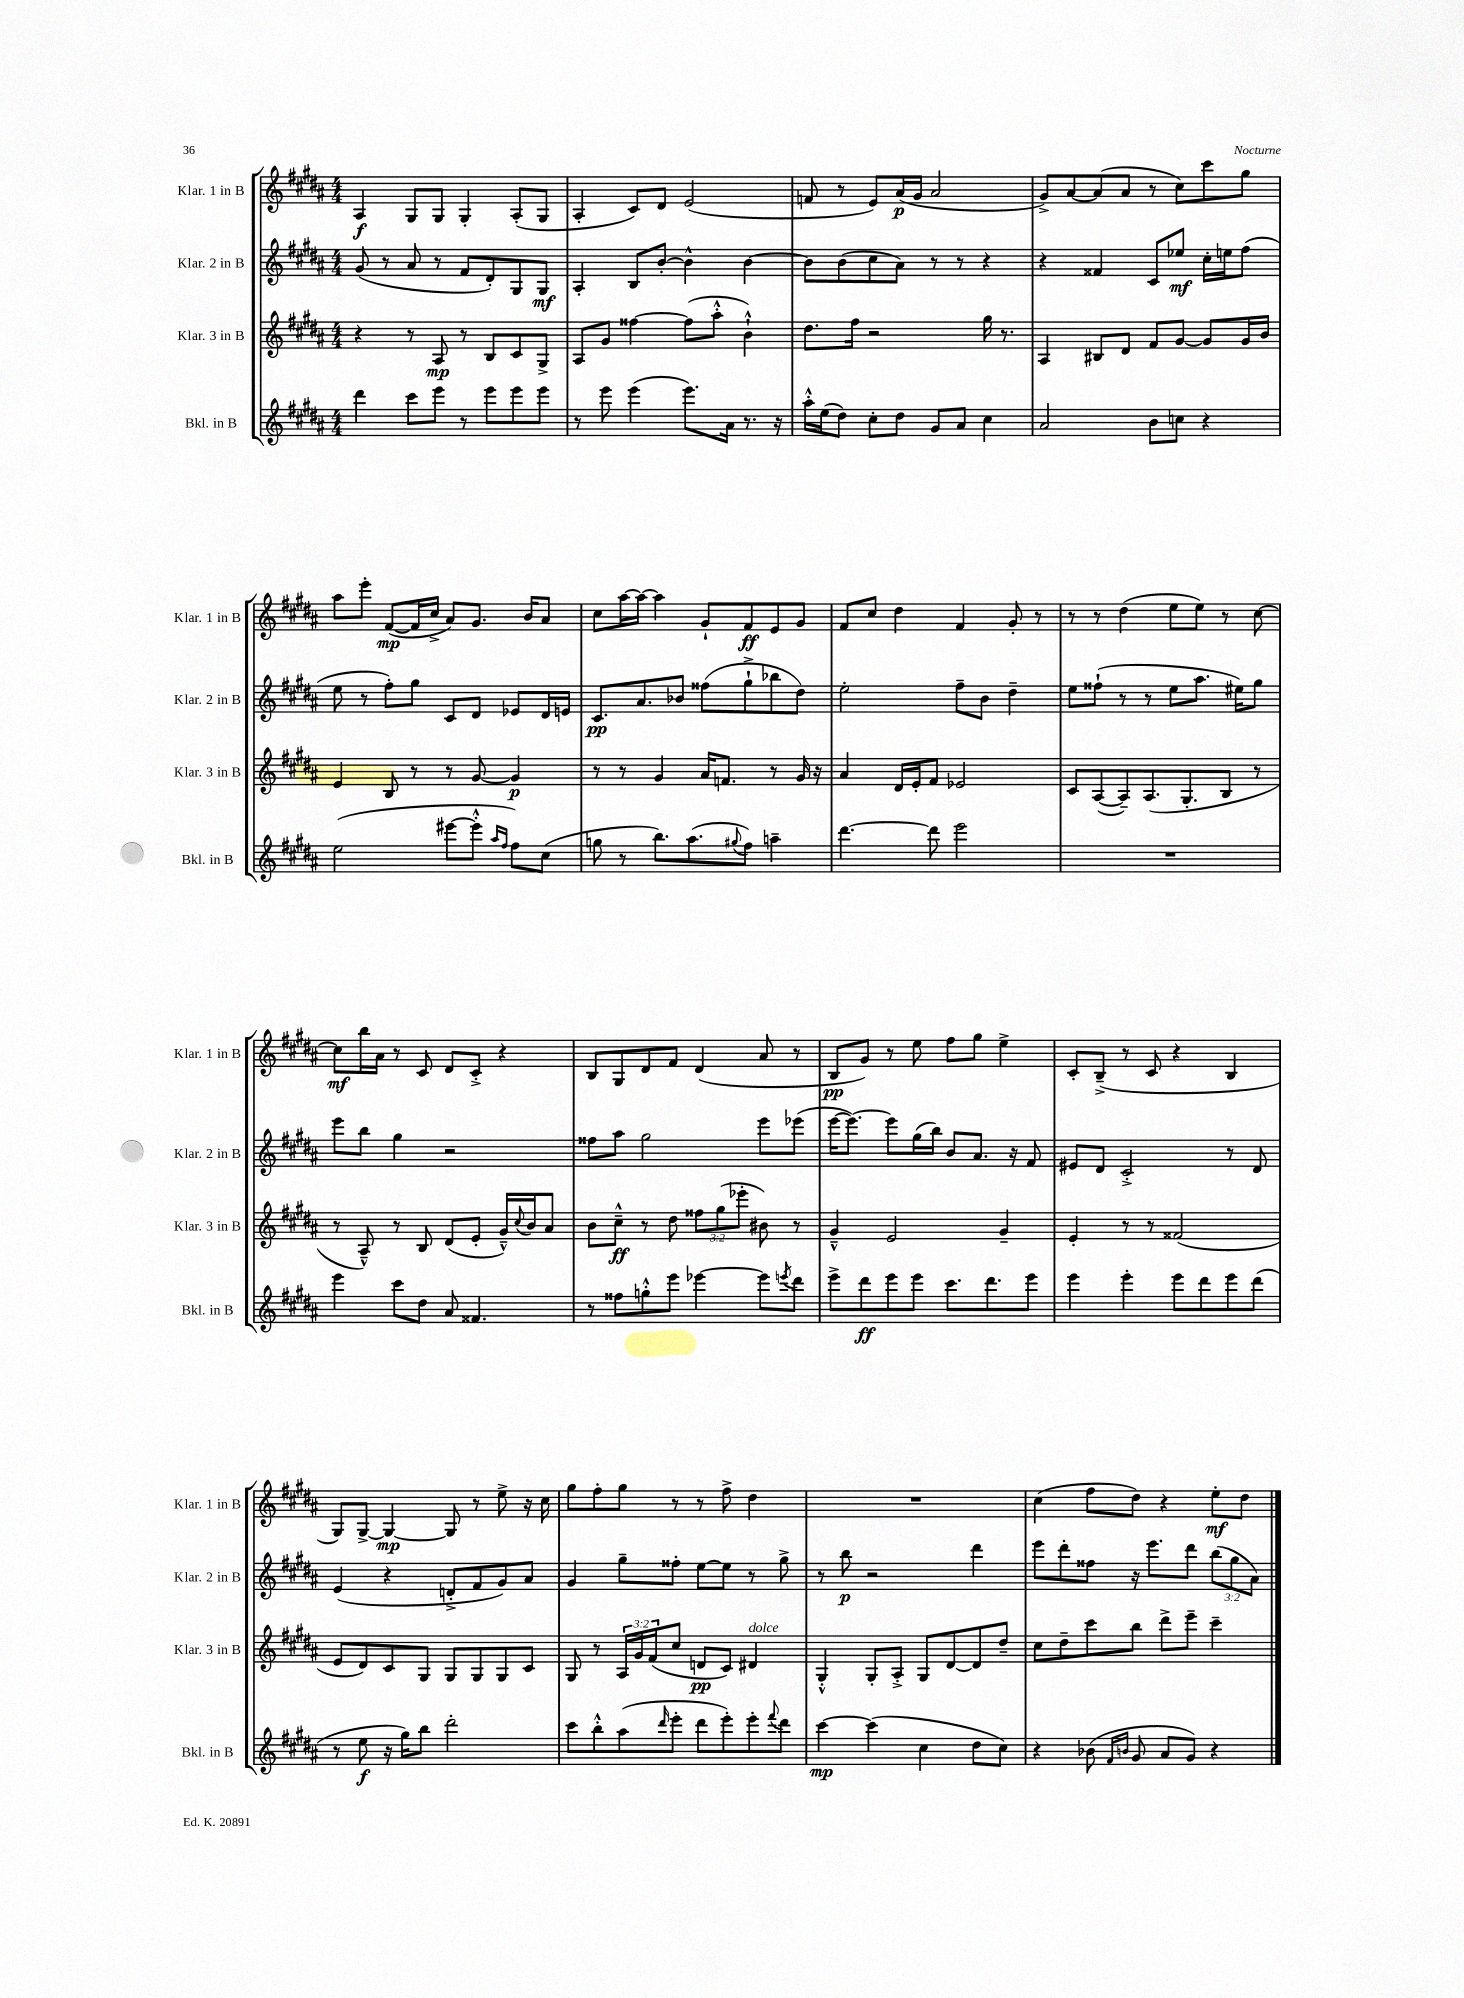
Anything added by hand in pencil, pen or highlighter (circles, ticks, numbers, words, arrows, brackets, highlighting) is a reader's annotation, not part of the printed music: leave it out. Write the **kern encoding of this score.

**kern	**dynam	**kern	**dynam	**kern	**dynam	**kern	**dynam
*part4	*part4	*part3	*part3	*part2	*part2	*part1	*part1
*staff4	*staff4	*staff3	*staff3	*staff2	*staff2	*staff1	*staff1
*I"Bkl. in B	*	*I"Klar. 3 in B	*	*I"Klar. 2 in B	*	*I"Klar. 1 in B	*
*I'Bkl. in B	*	*I'Klar. 3 in B	*	*I'Klar. 2 in B	*	*I'Klar. 1 in B	*
*clefG2	*	*clefG2	*	*clefG2	*	*clefG2	*
*k[f#c#g#d#a#]	*	*k[f#c#g#d#a#]	*	*k[f#c#g#d#a#]	*	*k[f#c#g#d#a#]	*
*M4/4	*	*M4/4	*	*M4/4	*	*M4/4	*
=86	=86	=86	=86	=86	=86	=86	=86
4ddd#\	.	4r	.	(8g#/	.	4A#/	f
.	.	.	.	8r	.	.	.
8ccc#\L	.	8r	.	8a#/	.	8G#/L	.
8eee\J	.	8A#/	mp	8r	.	8G#/J	.
8r	.	8r	.	8f#/L	.	4G#'/	.
8eee\L	.	8B/L	.	8d#'/)	.	.	.
8eee\	.	8c#/	.	8G#/	.	(8A#'/L	.
8eee\J	.	8G#^/J	.	8G#/J	mf	8G#/J	.
=87	=87	=87	=87	=87	=87	=87	=87
8r	.	8A#/L	.	4A#'/	.	4A#'/	.
8eee\	.	8g#/J	.	.	.	.	.
(4eee\	.	[4ff##X\	.	8B/L	.	8c#/L)	.
.	.	.	.	[8b'/J	.	8d#/J	.
8.eee\L)	.	(8ff##\L]	.	4b^^\]	.	(2e/	.
.	.	8aa#'^^\J	.	.	.	.	.
16a#\Jk	.	.	.	.	.	.	.
8.r	.	4b`^^\)	.	[4b\	.	.	.
16r	.	.	.	.	.	.	.
=88	=88	=88	=88	=88	=88	=88	=88
16aa#'^^\LL	.	8.dd#\L	.	8b\L]	.	8fn/	.
(16ee\J	.	.	.	.	.	.	.
8dd#\J)	.	.	.	(8b\	.	8r	.
.	.	16ff#\Jk	.	.	.	.	.
8cc#'\L	.	2r	.	8cc#\	.	8e/L)	.
8dd#\J	.	.	.	8a#\J)	.	(16a#/L	p
.	.	.	.	.	.	16g#/JJ	.
8g#/L	.	.	.	8r	.	2a#/	.
8a#/J	.	.	.	8r	.	.	.
4cc#\	.	16gg#\	.	4r	.	.	.
.	.	8.r	.	.	.	.	.
=89	=89	=89	=89	=89	=89	=89	=89
2a#/	.	4A#/	.	4r	.	8g#^/L)	.
.	.	.	.	.	.	[8a#/	.
.	.	8B#X/L	.	4f##X/	.	(8a#/]	.
.	.	8d#/J	.	.	.	8a#/J	.
8b\L	.	8f#/L	.	8c#/L	.	8r	.
8ccn\J	.	[8g#/J	.	8ee-X/J	mf	8cc#\L)	.
4r	.	8g#/L]	.	16cc#'\LL	.	8ccc#\	.
.	.	.	.	16een\J	.	.	.
.	.	16g#/L	.	(8ff#\J	.	8gg#\J	.
.	.	16b/JJ	.	.	.	.	.
!!LO:LB:g=z
=90	=90	=90	=90	=90	=90	=90	=90
(2ee\	.	4e/	.	8ee\	.	8aa#\L	.
.	.	.	.	8r	.	8eee'\J	.
.	.	8B/	.	8ff#'\L)	.	([8f#/L	mp
.	.	8r	.	8gg#\J	.	16f#/L]	.
.	.	.	.	.	.	16cc#^/JJ	.
[8eee#X\L	.	8r	.	8c#/L	.	8a#/L)	.
8eee#'^^\J]	.	[8g#/	.	8d#/J	.	8.g#/J	.
16qqaa#/LL	.	.	.	.	.	.	.
16qqff#/JJ	.	.	.	.	.	.	.
8ff#\L)	.	4g#/]	p	8e-X/L	.	.	.
.	.	.	.	.	.	16b/KL	.
(8cc#\J	.	.	.	16d#/L	.	8a#/J	.
.	.	.	.	16en/JJ	.	.	.
=91	=91	=91	=91	=91	=91	=91	=91
8ggn\	.	8r	.	8.c#/L	pp	8cc#\L	.
8r	.	8r	.	.	.	[16aa#\L	.
.	.	.	.	8.a#/	.	16aa#\JJ_	.
8.bb\L)	.	4g#/	.	.	.	4aa#\]	.
.	.	.	.	8b-X/J	.	.	.
(8.aa#\	.	.	.	.	.	.	.
.	.	16a#/KL	.	(8ff##X\L	.	8g#`/L	.
.	.	8.fn/J	.	.	.	.	.
8qqgg#X/	.	.	.	.	.	.	.
8ff#\J)	.	.	.	8gg#`^\	.	8f#/	ff
4aan~\	.	8r	.	8bb-X\	.	8e/	.
.	.	16g#/	.	8dd#\J)	.	8g#/J	.
.	.	16r	.	.	.	.	.
=92	=92	=92	=92	=92	=92	=92	=92
[4.ddd#\	.	4a#/	.	2ee'\	.	8f#/L	.
.	.	.	.	.	.	8cc#/J	.
.	.	16d#/LL	.	.	.	4dd#\	.
.	.	16e'/J	.	.	.	.	.
8ddd#\]	.	8f#/J	.	.	.	.	.
2eee\	.	2e-X/	.	8ff#~\L	.	4f#/	.
.	.	.	.	8b\J	.	.	.
.	.	.	.	4dd#~\	.	8g#'/	.
.	.	.	.	.	.	8r	.
=93	=93	=93	=93	=93	=93	=93	=93
1r	.	8c#/L	.	8ee\L	.	8r	.
.	.	([8A#/	.	(8ff##X`\J	.	8r	.
.	.	8A#~/])	.	8r	.	(4dd#\	.
.	.	(8.A#/	.	8r	.	.	.
.	.	.	.	8ee\L	.	8ee\L	.
.	.	8.G#'/	.	.	.	.	.
.	.	.	.	8.aa#\J	.	8ee\J)	.
.	.	8B/J	.	.	.	8r	.
.	.	.	.	16ee#X\KL)	.	.	.
.	.	8r	.	8gg#\J	.	[8cc#\	.
!!LO:LB:g=z
=94	=94	=94	=94	=94	=94	=94	=94
4eee\	.	8r	.	8eee\L	.	8cc#\L]	mf
.	.	8A#~^^/)	.	8bb\J	.	16bb\L	.
.	.	.	.	.	.	16a#\JJ	.
8ccc#\L	.	8r	.	4gg#\	.	8r	.
8dd#\J	.	8B/	.	.	.	8c#/	.
8a#/	.	(8d#/L	.	2r	.	8d#/L	.
4.f##X/	.	8e'/J	.	.	.	8c#'^/J	.
.	.	16g#~^^/LL)	.	.	.	4r	.
.	.	8qqcc#/	.	.	.	.	.
.	.	16b/J	.	.	.	.	.
.	.	8a#/J	.	.	.	.	.
=95	=95	=95	=95	=95	=95	=95	=95
8r	.	8b\L	.	8ff##X\L	.	8B/L	.
8ff##X\L	.	8cc#~^^\J	ff	8aa#\J	.	8G#/	.
8ggn'^^\	.	8r	.	2gg#\	.	8d#/	.
8eee\J	.	8dd#\	.	.	.	8f#/J	.
[4eee-X\	.	12ff##X\L	.	.	.	(4d#/	.
.	.	(12gg#\	.	.	.	.	.
.	.	12eee-X'\J	.	.	.	.	.
8eee-\L]	.	8b#X\)	.	8eee\L	.	8a#/	.
8qeeen/	.	.	.	.	.	.	.
8ddd#\J	.	8r	.	(8eee-X\J	.	8r	.
=96	=96	=96	=96	=96	=96	=96	=96
8eee^\L	.	4g#~^^/	.	[16eee\KL	.	8B/L	pp
.	.	.	.	8.eee\J_)	.	.	.
8ddd#\	ff	.	.	.	.	8g#/J)	.
8eee\	.	2e/	.	8eee\L]	.	8r	.
8eee\J	.	.	.	(16gg#\L	.	8ee\	.
.	.	.	.	16bb\JJ)	.	.	.
8.ccc#\L	.	.	.	8b/L	.	8ff#\L	.
.	.	.	.	8.a#/J	.	8gg#\J	.
8.ddd#\	.	.	.	.	.	.	.
.	.	4g#~/	.	.	.	4ee^\	.
.	.	.	.	16r	.	.	.
8eee\J	.	.	.	8f#/	.	.	.
=97	=97	=97	=97	=97	=97	=97	=97
4eee\	.	4e'/	.	8e#X/L	.	8c#'/L	.
.	.	.	.	8d#/J	.	(8B~^/J	.
4eee'\	.	8r	.	2c#'^/	.	8r	.
.	.	8r	.	.	.	8c#/	.
8eee\L	.	(2f##X/	.	.	.	4r	.
8ddd#\	.	.	.	.	.	.	.
8eee\	.	.	.	8r	.	4B/	.
(8ddd#\J	.	.	.	8d#/	.	.	.
!!LO:LB:g=z
=98	=98	=98	=98	=98	=98	=98	=98
8r	.	8e/L	.	(4e/	.	8G#/L)	.
8ee\	f	8d#/)	.	.	.	[8G#^/J	.
16r	.	8c#/	.	4r	.	4G#/_	mp
16gg#\KL)	.	.	.	.	.	.	.
8bb\J	.	8G#/J	.	.	.	.	.
2ddd#'\	.	8G#/L	.	8dn'^/L	.	8G#/]	.
.	.	8G#/	.	8f#/	.	8r	.
.	.	8G#/	.	8g#/)	.	8ee^\	.
.	.	8c#/J	.	8a#/J	.	16r	.
.	.	.	.	.	.	16cc#\	.
=99	=99	=99	=99	=99	=99	=99	=99
8ccc#\L	.	8G#/	.	4g#/	.	8gg#\L	.
8bb'^^\	.	8r	.	.	.	8ff#'\	.
(8aa#\	.	24A#/LL	.	8gg#~\L	.	8gg#\J	.
.	.	24g#/	.	.	.	.	.
.	.	(24f#/J	.	.	.	.	.
16qqddd#/	.	.	.	.	.	.	.
8eee'\J	.	8cc#/J	.	8ff##X'\J	.	8r	.
8ddd#\L	.	8dn/L	pp	[8ee\L	.	8r	.
8eee'\)	.	8c#/J)	.	8ee\J]	.	8ff#^\	.
!	!	!LO:TX:a:i:t=dolce	!	!	!	!	!
8eee'\	.	4d#X/	.	8r	.	4dd#\	.
8qqfff#/	.	.	.	.	.	.	.
8ddd#\J	.	.	.	8gg#^\	.	.	.
=100	=100	=100	=100	=100	=100	=100	=100
[4ccc#\	mp	4G#'^^/	.	8r	.	1r	.
.	.	.	.	8bb\	p	.	.
(4ccc#\]	.	8G#'/L	.	2r	.	.	.
.	.	8A#'^/J	.	.	.	.	.
4cc#\	.	8G#/L	.	.	.	.	.
.	.	[8d#/	.	.	.	.	.
8dd#\L	.	8d#/]	.	4ddd#\	.	.	.
8cc#\J)	.	8dd#~/J	.	.	.	.	.
=101	=101	=101	=101	=101	=101	=101	=101
4r	.	8cc#\L	.	8eee\L	.	(4cc#\	.
.	.	8dd#~\	.	8ddd#'\	.	.	.
(8b-X\	.	8ccc#\	.	8ff##X\J	.	8ff#\L	.
16qqf#/LL	.	.	.	.	.	.	.
16qqbn/JJ	.	.	.	.	.	.	.
8g#/	.	8bb\J	.	16r	.	8dd#\J)	.
.	.	.	.	8.eee\L	.	.	.
8a#/L	.	8ddd#^\L	.	.	.	4r	.
8g#/J)	.	8eee~\J	.	8ddd#\J	.	.	.
4r	.	4ccc#~\	.	(12bb\L	.	8ee'\L	mf
.	.	.	.	12gg#\	.	.	.
.	.	.	.	.	.	8dd#\J	.
.	.	.	.	12a#\J)	.	.	.
==	==	==	==	==	==	==	==
*-	*-	*-	*-	*-	*-	*-	*-
